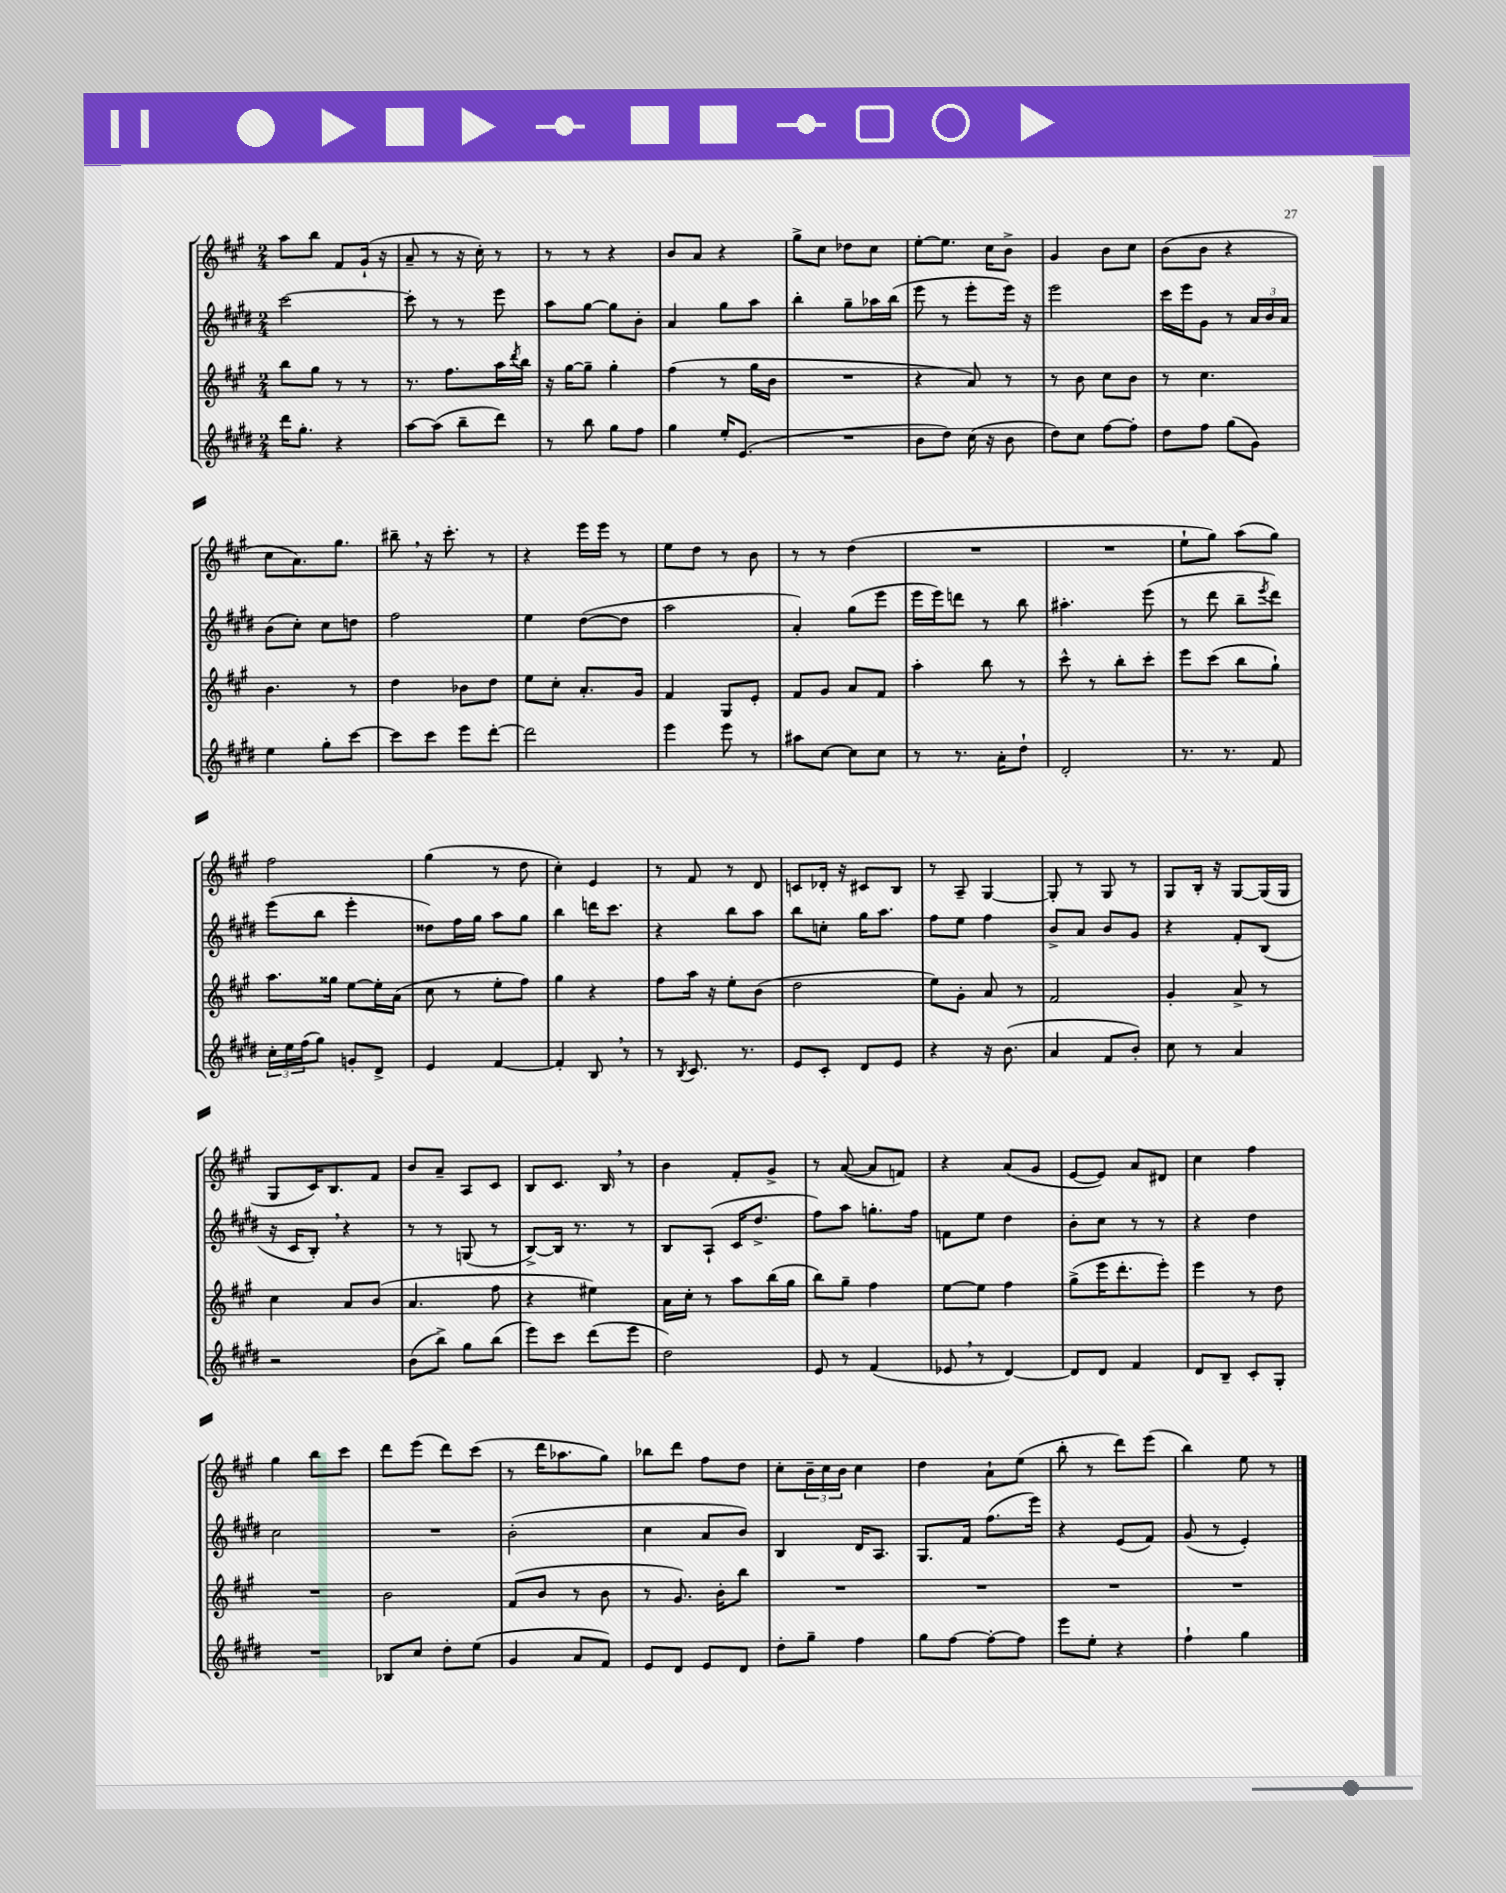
<<
\new StaffGroup <<
\new Staff = "s0" {
    \clef treble \key a \major \numericTimeSignature \time 2/4
    a''8 b''8 fis'8 gis'16-!( r16 |
    a'8-- r8 r16 cis''16-.) r8 |
    r8 r8 r4 |
    b'8 a'8 r4 |
    gis''8-> cis''8 des''8 cis''8 |
    e''8~-. e''8. cis''16 b'8-> |
    gis'4 b'8 cis''8 |
    b'8( b'8 r4 |
    cis''8 a'8.) gis''8. |
    bis''8-- \breathe r16 cis'''8.-. r8 |
    r4 e'''16 e'''16 r8 |
    e''8 d''8 r8 b'8 |
    r8 r8 d''4( |
    R2 |
    R2 |
    e''8-! gis''8) a''8( gis''8) |
    fis''2 |
    gis''4( r8 d''8 |
    cis''4-.) e'4 |
    r8 fis'8 r8 d'8 |
    c'8 des'16-. r16 cis'8 b8 |
    r8 a8-- gis4~ |
    gis8-. r8 gis8 r8 |
    gis8 b16-. r16 gis8~ gis16( gis16 |
    gis8 cis'16) b8. fis'8 |
    b'8 a'8-- a8 cis'8 |
    b8 cis'8. b16 \breathe r8 |
    b'4 fis'8-. gis'8-> |
    r8 a'8~( a'8 f'8) |
    r4 a'8( gis'8 |
    e'8~ e'8) a'8 dis'8 |
    cis''4 fis''4 |
    gis''4 b''8 cis'''8 |
    d'''8 e'''8( d'''8) cis'''8( |
    r8 d'''16 aes''8. gis''8) |
    bes''8 d'''8 fis''8 d''8 |
    cis''8-. \tuplet 3/2 { b'16-- cis''16 b'16 } cis''4 |
    d''4 a'8-! e''8( |
    b''8-. r8 d'''8) e'''8( |
    b''4) e''8 r8 \bar "|." |
}
\new Staff = "s1" {
    \clef treble \key e \major \numericTimeSignature \time 2/4
    cis'''2~ |
    cis'''8-. r8 r8 e'''8 |
    a''8 gis''8~ gis''8 b'8-. |
    a'4 gis''8 a''8 |
    b''4-. gis''8-- aes''16 b''16( |
    e'''8 r8 e'''8-. e'''16) r16 |
    e'''2 |
    cis'''16 e'''16 gis'8 r8 \tuplet 3/2 { a'16 b'16 a'16 } |
    b'8( cis''8-.) cis''8 d''8 |
    fis''2 |
    e''4 dis''8~( dis''8 |
    a''2 |
    a'4-.) gis''8( e'''8 |
    e'''16 e'''16) d'''8 r8 b''8 |
    ais''4.-. e'''8( |
    r8 dis'''8 b''8-- \acciaccatura { e'''8 } dis'''8) |
    e'''8( b''8 e'''4-. |
    disis''8) fis''16 gis''16 a''8 gis''8 |
    b''4 d'''16 cis'''8. |
    r4 b''8 a''8 |
    b''8 c''8-. gis''16 a''8. |
    fis''8 e''8 fis''4 |
    b'8-> a'8 b'8 gis'8 |
    r4 fis'8-. b8( |
    r16 cis'16 b8-.) \breathe r4 |
    r8 r8 g8( r8 |
    b8~->) b16 r8. r8 |
    b8 a8-!( cis'16 dis''8.-> |
    fis''8) a''8 g''8.-. fis''16 |
    f'8 e''8 dis''4 |
    b'8-. cis''8 r8 r8 |
    r4 dis''4 |
    cis''2 |
    R2 |
    b'2-.( |
    cis''4 a'8 b'8) |
    b4 dis'16 a8. |
    gis8. fis'16 fis''8.( e'''16) |
    r4 e'8( fis'8) |
    gis'8( r8 e'4-.) \bar "|." |
}
\new Staff = "s2" {
    \clef treble \key a \major \numericTimeSignature \time 2/4
    b''8 gis''8 r8 r8 |
    r8. fis''8. a''16 \acciaccatura { d'''8 } b''16 |
    r16 gis''16~ gis''8-- gis''4-. |
    fis''4( r8 gis''16 b'16 |
    R2 |
    r4 a'8) r8 |
    r8 b'8 cis''8 b'8 |
    r8 cis''4. |
    b'4. r8 |
    d''4 bes'8 d''8 |
    e''8 cis''8-. a'8.-. gis'16 |
    fis'4 gis8 e'8-. |
    fis'8 gis'8 a'8 fis'8 |
    a''4-. b''8 r8 |
    cis'''8-^ r8 b''8-. cis'''8-. |
    e'''8 cis'''8( b''8 gis''8-!) |
    a''8. gisis''16 e''8~ e''16-. a'16( |
    cis''8 r8 e''8-. fis''8) |
    gis''4 r4 |
    fis''8 a''16 r16 e''8-. b'8( |
    d''2 |
    e''8) gis'8-. a'8 r8 |
    fis'2 |
    gis'4-. a'8-> r8 |
    cis''4 a'8 b'8( |
    a'4. fis''8 |
    r4 eis''4) |
    a'16 cis''16-. r8 a''8 b''16( gis''16 |
    b''8) gis''8-- fis''4 |
    e''8~ e''8 fis''4 |
    gis''8->( e'''16 d'''8.-. e'''8-.) |
    e'''4 r8 d''8 |
    R2 |
    b'2 |
    fis'8( b'8 r8 b'8 |
    r8 gis'8.) b'16-. b''8 |
    R2 |
    R2 |
    R2 |
    R2 \bar "|." |
}
\new Staff = "s3" {
    \clef treble \key e \major \numericTimeSignature \time 2/4
    dis'''16 gis''8.-. r4 |
    a''8~ a''8( b''8-- dis'''8) |
    r8 b''8 gis''8 fis''8 |
    gis''4 e''16-. e'8.( |
    R2 |
    b'8 dis''8) cis''16( r16 b'8 |
    dis''8) cis''8 fis''8~ fis''8-. |
    dis''8 fis''8 gis''8( gis'8) |
    e''4 gis''8-. cis'''8~ |
    cis'''8 cis'''8 e'''8 dis'''8~-. |
    dis'''2 |
    e'''4 e'''8 r8 |
    ais''8 cis''8~ cis''8 cis''8 |
    r8 r8. a'16-. dis''8-! |
    dis'2-. |
    r8. r8. fis'8 |
    \tuplet 3/2 { cis''16-. e''16 fis''16( } gis''8) g'8-. dis'8-> |
    e'4 fis'4~ |
    fis'4-. b8 \breathe r8 |
    r8 \acciaccatura { b8 } cis'8. r8. |
    e'8 cis'8-. dis'8 e'8 |
    r4 r16 b'8.( |
    a'4 fis'8 b'8-.) |
    cis''8 r8 a'4 |
    r2 |
    b'8( b''8->) gis''8 b''8( |
    e'''8) cis'''8 dis'''8( e'''8 |
    dis''2) |
    e'8 r8 fis'4( |
    ees'8 \breathe r8 dis'4~) |
    dis'8 dis'8 fis'4 |
    dis'8 b8-- cis'8-. gis8-. |
    R2 |
    bes8 cis''8 dis''8-. e''8( |
    gis'4 a'8 fis'8) |
    e'8 dis'8 e'8 dis'8 |
    dis''8-. gis''8-- fis''4 |
    gis''8 fis''8~ fis''8~-. fis''8 |
    e'''8 e''8-. r4 |
    fis''4-! gis''4 \bar "|." |
}
>>
>>
\layout { \context { \Score \remove "Bar_number_engraver" } }
